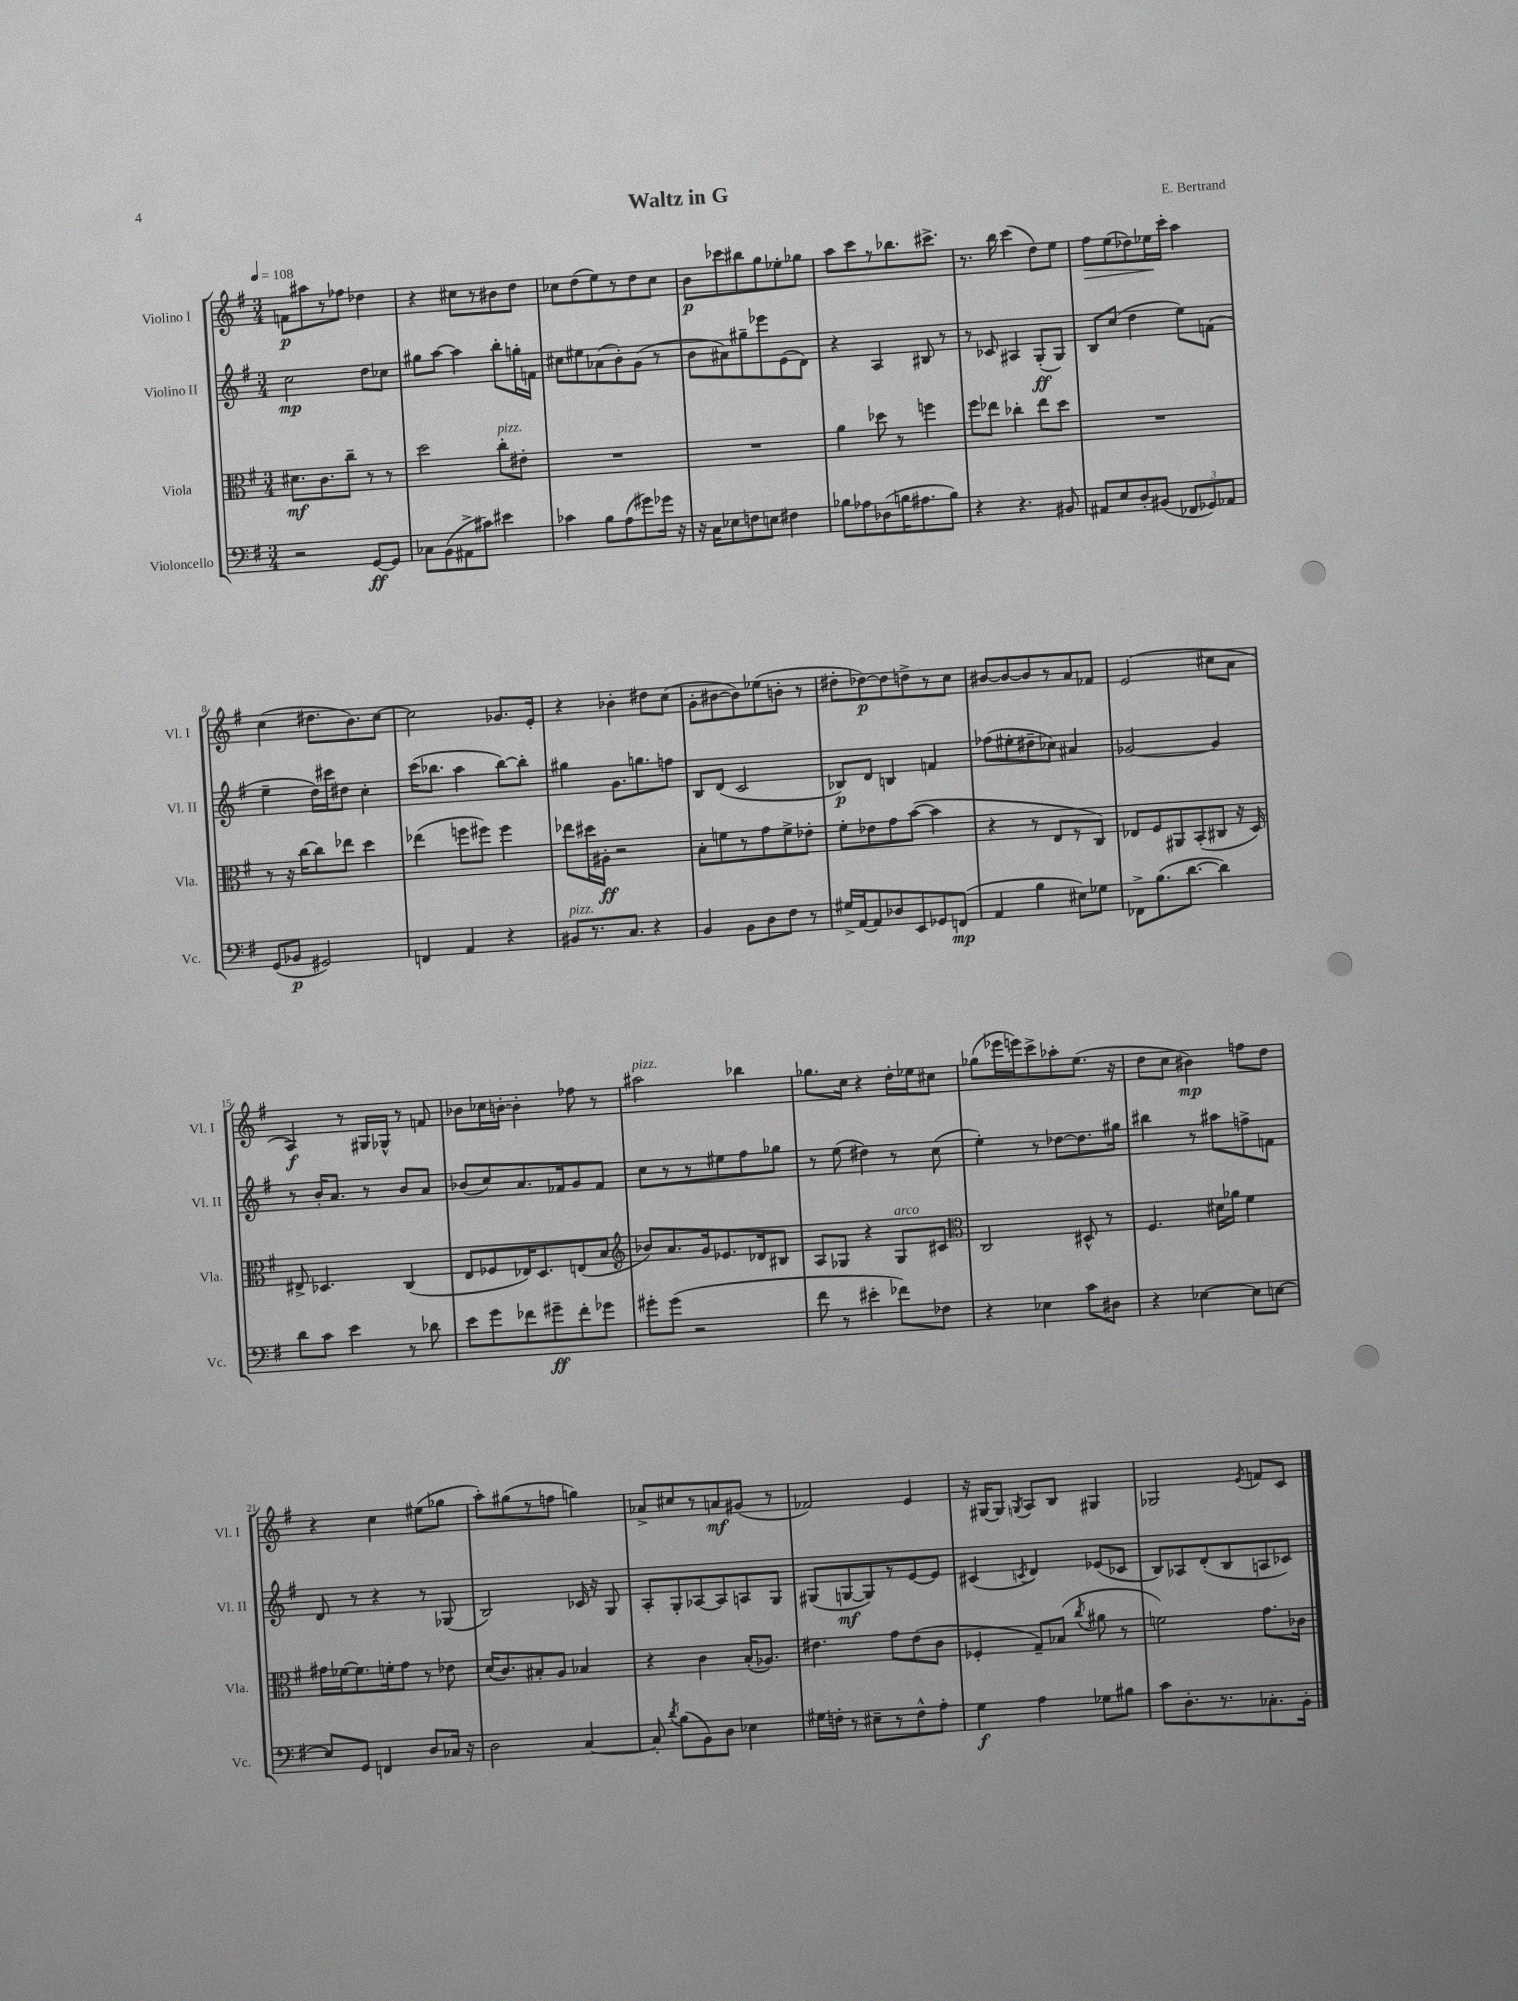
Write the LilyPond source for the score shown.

\header { title = "Waltz in G" composer = "E. Bertrand" }
<<
\new StaffGroup <<
\new Staff = "s0" \with { instrumentName = "Violino I" shortInstrumentName = "Vl. I" } {
    \clef treble \key g \major \numericTimeSignature \time 3/4 \tempo 4 = 108
    \autoBeamOff f'8[\p ais''8 r8 fes''8] des''4 |
    r4 cis''8[ r8 bis'8 d''8] |
    ces''8[ d''8( e''8) r8 d''8 ces''8] |
    b'8[\p ces'''8 bis''8 g''8 ees''8-. ges''8] |
    a''8[ c'''8 r8 bes''8. cis'''8.]-> |
    r8. b''16 c'''4( d''8[) e''8] |
    fis''8[\> e''8( des''8) ees''16\! c'''16]-. a''4 |
    c''4( dis''8.[ b'8.) c''8]~ |
    c''2 ges'8.[ e'16]-. |
    r4 bes'4-. dis''8[ c''8]( |
    g'8[-. bis'8~ bis'8) ees''8( b'8]-. r8 |
    dis''8[-. des''8~\p) des''8 d''8-> r8 c''8] |
    bis'8[~ bis'8~ bis'8 r8 a'8 fes'8] |
    e'2( cis''8[ a'8] |
    a4\f) r8 gis16[ ges16]-^ r8 f'8 |
    bes'8[ ces''16 b'16]~-. b'4-. fes''8 r8 |
    ais''2^\markup { \italic "pizz." } bes''4 |
    ges''8.[ c''16] r4 d''16[-. ees''16 cis''8] |
    ges''8[( ees'''16 e'''16) c'''8-> aes''8-. e''8.]( r16 |
    d''8[ c''8] bis'4\mp) f''8[ d''8] |
    r4 c''4 eis''8[( ges''8] |
    a''8[-.) gis''8( r8 f''8] g''4) |
    aes'8[-> cis''8 r8 a'8\mf gis'8]( r8 |
    fes'2) e'4 |
    r16 gis16[~ gis8] \acciaccatura { g8 } a8[ b8] gis4 |
    ges2 \acciaccatura { e'8 } f'8[ c'8] \bar "|." |
}
\new Staff = "s1" \with { instrumentName = "Violino II" shortInstrumentName = "Vl. II" } {
    \clef treble \key g \major \numericTimeSignature \time 3/4
    \autoBeamOff c''2\mp d''8[ ces''8] |
    gis''8[ a''8]~ a''4 b''8[-. g''16-. f'16] |
    cis''8[ eis''8 aes'8( b'8-.) g'8]( r8 |
    b'8[ ais'8) gis''8-- ees'''8 e'8( d'8]) |
    r4 a4 bis8 r8 |
    r8 ces'8 ais4 g8[-.\ff( g8]) |
    b8[ c''8]( d''4 e''8[) f'8]( |
    e''4-- d''16[) cis'''16 dis''8] c''4-. |
    c'''16[( bes''8.] a''4 bes''8[~) bes''8]-. |
    gis''4 g'8.[ g''8. f''8] |
    b8[ d'8]( c'2 |
    bes8[\p) d'8] b4 f'4 |
    fes''8[( eis''8-. dis''8-- ces''8]) ais'4 |
    ges'2~ ges'4 |
    r8 b'16[-. a'8.] r8 b'8[ a'8] |
    bes'8[( c''8) a'8. fes'16 g'8 fes'8] |
    c''8[ r8 r8 eis''8 fis''8 ges''8] |
    r8 e''8( dis''4) r8 c''8( |
    e''4-.) r8 des''8[~ des''8. gis''16] |
    bis''4 r8 ais''8[ f''8-> f'8] |
    d'8 r8 r4 r8 ges8( |
    b2) ces'16 r16 g8 |
    a8[-. g8-. aes8~ aes8 a8 g8] |
    gis8[( g8~\mf g8) r8 e'8~ e'8] |
    cis'4( \acciaccatura { c'8 } d'4) ees'8[( ces'8] |
    b8[) aes8 d'8-.( b8 a8 ces'8]) \bar "|." |
}
\new Staff = "s2" \with { instrumentName = "Viola" shortInstrumentName = "Vla." } {
    \clef alto \key g \major \numericTimeSignature \time 3/4
    \autoBeamOff dis'8.[\mf c'8. c''8]-- r8 r8 |
    d''2 c''8[-.^\markup { \italic "pizz." } eis'8]-. |
    R2. |
    R2. |
    a'4 des''8 r8 f''4 |
    fis''8[ ees''8] ces''4-. ees''8[ d''8] |
    R2. |
    r8 r16 c''16[~ c''8 ees''8] d''4 |
    ees''4( f''8[ fis''8]) fis''4 |
    ees''8[ dis''16 ais16]-.\ff r2 |
    b8[-. f'8 r8 g'8 f'8-> ees'8]-. |
    fis'8[-. ees'8 g'8 b'8]~( b'4 |
    r4 r8 e8[ r8 c8]) |
    ees8[ fis8 ais,8 b,8-.( cis8] r16 d16) |
    eis8-> des4. c4( |
    e8[ fes8 ees16) d8. e8( b8] |
    \clef treble bes'8[) a'8. g'16 ees'8. des'16 bis8] |
    a8[ ges8] r4 ges8[^\markup { \italic "arco" } cis'8] |
    \clef alto c2 dis8-^ r8 |
    fis4. dis'16[ aes'16] fis'4 |
    gis'16[ fes'16~ fes'8. f'16-. gis'8] r8 ees'8 |
    d'16[( c'8.) bis8-. a8] bes4 |
    r4 c'4 b16[-.( aes8.]) |
    eis'4. g'8[ eis'8( c'8] |
    fes4-. g8[--) bes8]( \acciaccatura { c''8 } ais'8 r8 |
    f'2) g'8.[ ces'16] \bar "|." |
}
\new Staff = "s3" \with { instrumentName = "Violoncello" shortInstrumentName = "Vc." } {
    \clef bass \key g \major \numericTimeSignature \time 3/4
    \autoBeamOff r2 g,8[~\ff g,8] |
    ces8[ b,8( ais,8-> cis'8]) eis'4 |
    ces'4 b8[ a8( gis'8) ges'16] r16 |
    r16 c16[ ees8 f8 e8] fis4 |
    bes8[ aes8 des8( b16 ais8. b8]) |
    r4 r4. bis,8 |
    ais,8[ e8 d8-. bis,8]( \tuplet 3/2 { fes,8[ ges,8) aes,8] } |
    g,8[( bes,8]\p gis,2) |
    f,4 a,4 r4 |
    bis,8[^\markup { \italic "pizz." } r8. c8.] r4 |
    b,4 b,8[ d8 fis8] r8 |
    gis16[-> a,16~ a,8 des8 e,8 ges,8 f,8]\mp( |
    a,4 b4 eis8[) ges8] |
    fes,8[-> b8.( d'8.]~ d'4) |
    d'8[ c'8] e'4 r8 des'8 |
    e'8[ g'8 fes'8 gis'8--\ff fes'8-. ges'8] |
    gis'8[-. gis'8]( r2 |
    fis'8 r8 eis'4-. fes'8[) fes8] |
    r4 ees4 c'8[ dis8] |
    r4 ees4~ ees8[ e8]~ |
    e8[ g,8] f,4 d8[ ces16] r16 |
    d2 c4~ |
    c8-. \acciaccatura { d'8 } b8[( b,8) d8] ees4 |
    gis16[ f16]-. r8 eis8[-- r8 f8-^ a8]-. |
    g4\f a4 ges8[ bis8] |
    c'8[ d8.-. r8. ces8.-. b,16]-. \bar "|." |
}
>>
>>
